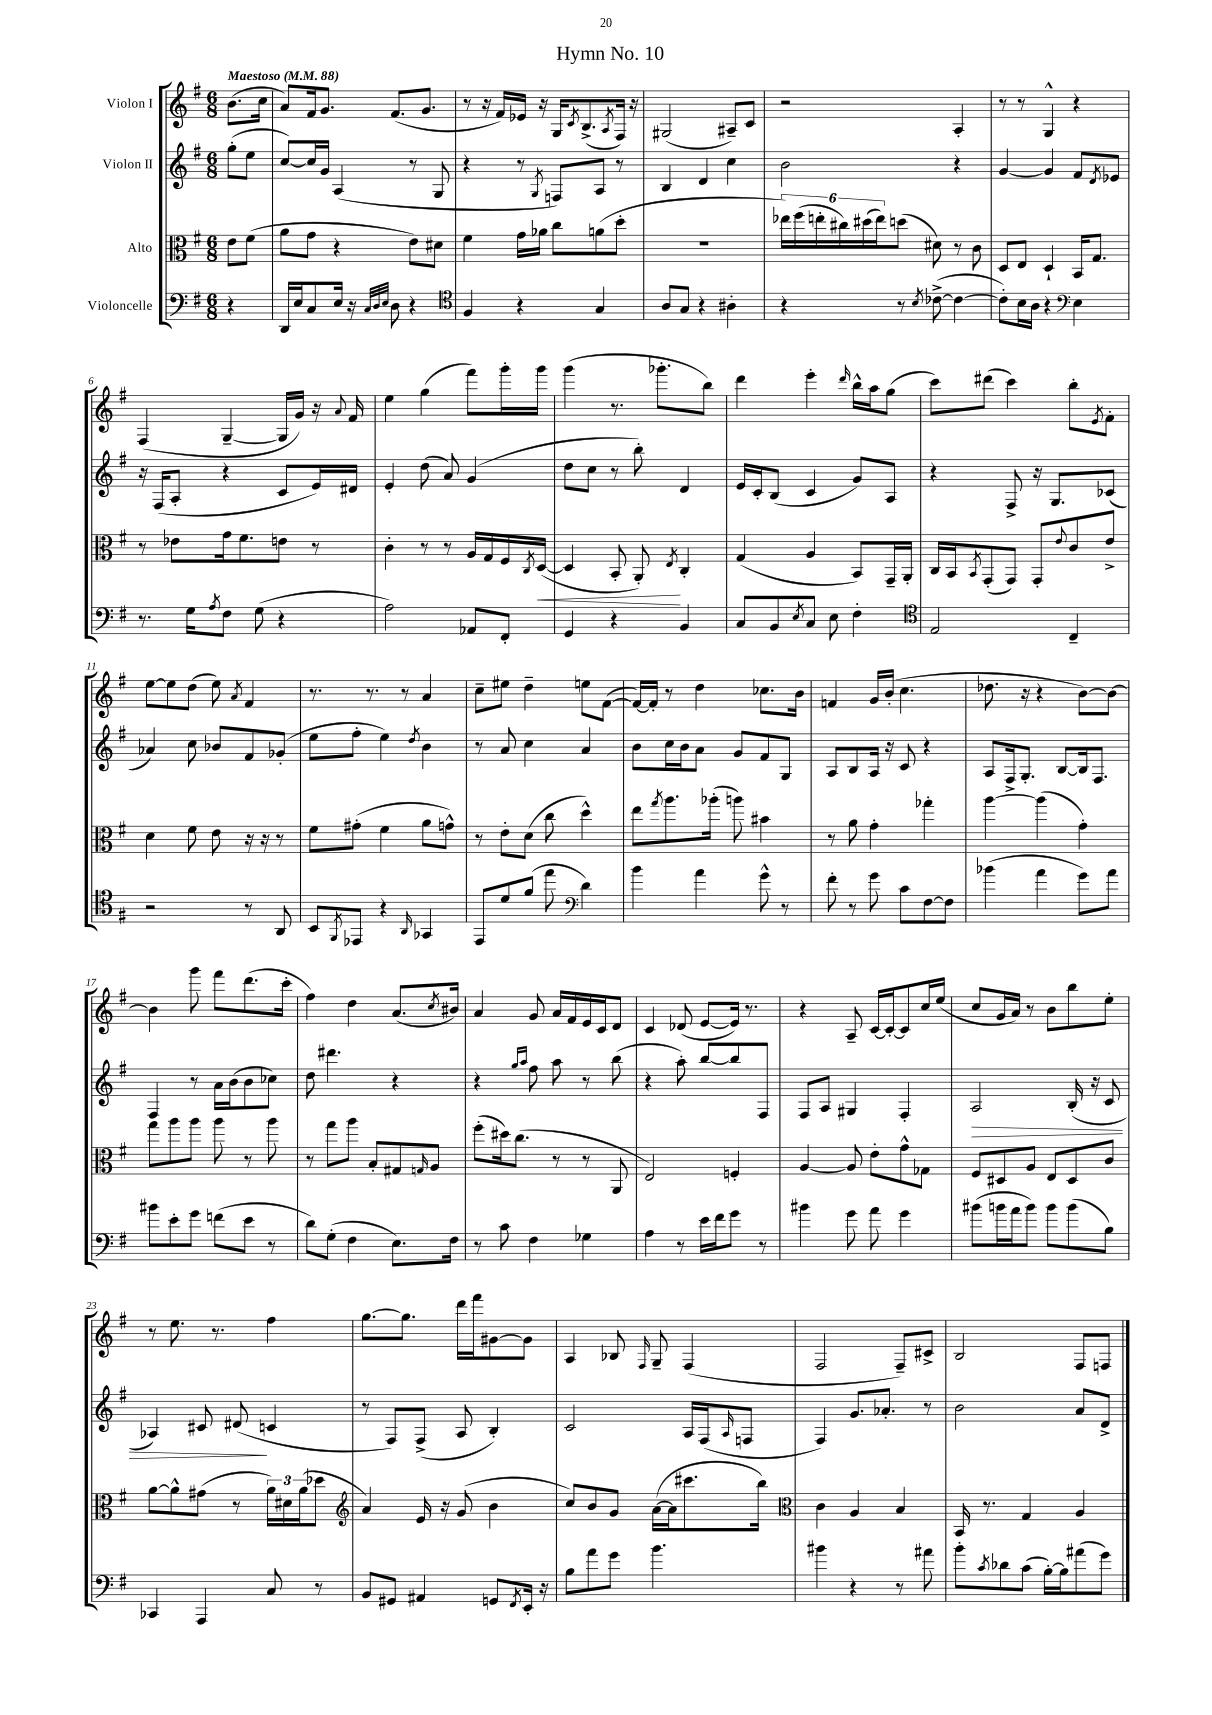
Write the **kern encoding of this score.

**kern	**kern	**dynam	**kern	**dynam	**kern
*part4	*part3	*part3	*part2	*part2	*part1
*staff4	*staff3	*staff3	*staff2	*staff2	*staff1
*I"Violoncelle	*I"Alto	*	*I"Violon II	*	*I"Violon I
*clefF4	*clefC3	*	*clefG2	*	*clefG2
*k[f#]	*k[f#]	*	*k[f#]	*	*k[f#]
*M6/8	*M6/8	*	*M6/8	*	*M6/8
*MM88	*MM88	*	*MM88	*	*MM88
=	=	=	=	=	=
!	!	!	!	!	!LO:TX:a:B:t=Maestoso
4r	8e\L	.	(8gg'\L	.	(8.b\L
.	(8f#\J	.	8ee\J	.	.
.	.	.	.	.	16cc\Jk
=1	=1	=1	=1	=1	=1
16DD/LL	8a\L	.	[8cc/L)	.	8a/L)
16E/J	.	.	.	.	.
8C/	8g\J	.	16cc/L]	.	16f#/k
.	.	.	16g/JJ	.	8.g/J
16E/Jk	4r	.	(4A/	.	.
16r	.	.	.	.	.
32qqC/LLL	.	.	.	.	.
32qqD/	.	.	.	.	.
32qqE/JJJ	.	.	.	.	.
8D\	.	.	.	.	(8.f#/L
4r	8e\L)	.	8r	.	.
.	.	.	.	.	8.g/J
.	8d#X\J	.	8G/	.	.
=2	=2	=2	=2	=2	=2
*clefC4	*	*	*	*	*
4F#/	4f#\	.	4r	.	8r
.	.	.	.	.	16r
.	.	.	.	.	16f#/LL)
4r	16g\LL	.	8r	.	16e-X/JJ
.	16a-X\JJ	.	.	.	16r
.	.	.	8qG/	.	.
.	8cc\L	.	8Fn/L)	.	16G/KL
.	.	.	.	.	8qc/
.	.	.	.	.	(8.B^/
4G/	(8an\	.	8A/J	.	.
.	.	.	.	.	8qA/
.	8dd'\J	.	8r	.	16F#/Jk)
.	.	.	.	.	16r
=3	=3	=3	=3	=3	=3
8A/L	2.r	.	4B/	.	(2G#X/
8G/J	.	.	.	.	.
4r	.	.	4d/	.	.
4A#X'\	.	.	4cc\	.	8A#X~/L)
.	.	.	.	.	8c/J
=4	=4	=4	=4	=4	=4
4r	24ee-X\LL)	.	2b\	.	2r
.	(24ff#\	.	.	.	.
.	24een'\	.	.	.	.
.	24cc#X\)	.	.	.	.
.	(24dd#X\	.	.	.	.
.	24ee\J)	.	.	.	.
8r	(8ddn\J	.	.	.	.
8qB/	.	.	.	.	.
([8c-X^\	8d#X\)	.	.	.	.
4c-\_	8r	.	4r	.	4A'/
.	8c\	.	.	.	.
=5	=5	=5	=5	=5	=5
8c-'\L])	8D/L	.	[4g/	.	8r
16B\L	8E/J	.	.	.	8r
16A\JJ	.	.	.	.	.
4r	4D`/	.	4g/]	.	4G^^/
*clefF4	*	*	*	*	*
4E\	16BB/KL	.	8f#/L	.	4r
.	8.G/J	.	.	.	.
.	.	.	8qd/	.	.
.	.	.	8e-X/J	.	.
!!LO:LB:g=z
=6	=6	=6	=6	=6	=6
8.r	8r	.	16r	.	(4F#/
.	.	.	(16F#/KL	.	.
.	8e-X\L	.	8A'/J	.	.
16G\KL	.	.	.	.	.
8qA/	.	.	.	.	.
8F#\J	16g\k	.	4r	.	[4G~/
.	8.f#\	.	.	.	.
(8G\	.	.	.	.	.
4r	8en\J	.	8c/L	.	16G/LL]
.	.	.	.	.	16g/JJ)
.	8r	.	16e/L)	.	16r
.	.	.	.	.	8qqa/
.	.	.	16d#X/JJ	.	16f#/
=7	=7	=7	=7	=7	=7
2A\)	4c'\	.	4e'/	.	4ee\
.	8r	.	(8dd\	.	(4gg\
.	8r	.	8a/)	.	.
8AA-X/L	16A/LL	.	(4g/	.	8fff#\L)
.	16G/	.	.	.	.
8FF#'/J	16F#/	.	.	.	16ggg'\L
.	8qC/	.	.	.	.
!	!	!LO:HP:b	!	!	!
.	([16D/JJ	<	.	.	16ggg\JJ
=8	=8	=8	=8	=8	=8
4GG/	4D/]	.	8dd\L	.	(4ggg\
.	.	.	8cc\J	.	.
4r	8BB'/	.	8r	.	8.r
.	8AA'/)	.	8bb'\)	.	.
.	.	.	.	.	8.ggg-X'\L
.	8qE/	.	.	.	.
4BB/	4C'/	[	4d/	.	.
.	.	.	.	.	8bb\J)
=9	=9	=9	=9	=9	=9
8C/L	(4G/	.	16e/LL	.	4ddd\
.	.	.	16c'/J	.	.
8BB/	.	.	(8B/J	.	.
8qE/	.	.	.	.	.
8C/J	4A/	.	4c/	.	4eee'\
8E\	.	.	.	.	.
.	.	.	.	.	16qqddd/
4F#'\	8BB/L)	.	8g/L)	.	16bb^^\LL
.	.	.	.	.	16aa\J
.	16GG~/L	.	8A/J	.	(8gg\J
.	16AA'/JJ	.	.	.	.
=10	=10	=10	=10	=10	=10
*clefC4	*	*	*	*	*
2E/	16C/LL	.	4r	.	8ccc\L)
.	16BB/J	.	.	.	.
.	8qBB/	.	.	.	.
.	(8GG'/	.	.	.	(8ddd#X\J
.	8GG/J)	.	8F#^/	.	4ccc\)
.	8GG'/L	.	16r	.	.
.	.	.	8.G/L	.	.
.	8qqe/	.	.	.	.
4C~/	8c/	.	.	.	8bb'\L
.	.	.	.	.	8qe/
.	8e^/J	.	(8c-X/J	.	8f#'\J
!!LO:LB:g=z
=11	=11	=11	=11	=11	=11
2r	4d\	.	4a-X/)	.	[8ee\L
.	.	.	.	.	8ee\]
.	8f#\	.	8cc\	.	(8dd\J
.	8e\	.	8b-X/L	.	8ee\)
.	.	.	.	.	8qa/
8r	16r	.	8f#/	.	4f#/
.	16r	.	.	.	.
8AA/	8r	.	(8g-X'/J	.	.
=12	=12	=12	=12	=12	=12
8BB/L	8f#\L	.	8ee\L	.	8.r
8qFF#/	.	.	.	.	.
8EE-X/J	(8g#X'\J	.	8ff#'\J	.	.
.	.	.	.	.	8.r
4r	4f#\	.	4ee\)	.	.
.	.	.	.	.	8r
16qqAA/	.	.	8qdd/	.	.
4GG-X/	8a\L	.	4b\	.	4a/
.	8gn^^\J)	.	.	.	.
=13	=13	=13	=13	=13	=13
8EE/L	8r	.	8r	.	8cc~\L
8d/	8e'\L	.	8a/	.	8ee#X\J
(8f#/J	(8d\J	.	4cc\	.	4dd~\
8ee\	8cc\	.	.	.	.
*clefF4	*	*	*	*	*
4d\)	4dd^^\)	.	4a/	.	8een\L
.	.	.	.	.	([8f#\J
=14	=14	=14	=14	=14	=14
4b\	8ee\L	.	8b\L	.	16f#/LL_)
.	.	.	.	.	16f#'/JJ]
.	8qgg/	.	.	.	.
.	8.aa\	.	16cc\L	.	8r
.	.	.	16b\J	.	.
4a\	.	.	8a\J	.	4dd\
.	(16aa-X'\Jk	.	.	.	.
.	8aan\)	.	8g/L	.	.
8g^^\	4b#X\	.	8f#/	.	8.cc-X\L
8r	.	.	8G/J	.	.
.	.	.	.	.	16b\Jk
=15	=15	=15	=15	=15	=15
8f#'\	8r	.	8A/L	.	4fn/
8r	8a\	.	8B/	.	.
8g\	4g'\	.	16A/Jk	.	16g/LL
.	.	.	16r	.	(16b'/JJ
8c\L	.	.	8c/	.	4.cc\
[8F#\	4gg-X'\	.	4r	.	.
8F#\J]	.	.	.	.	.
=16	=16	=16	=16	=16	=16
(4b-X\	[4aa\	.	8A/L	.	8.dd-X\
.	.	.	16F#^/k	.	.
.	.	.	8.G'/J	.	16r
4a\	(4aa\]	.	.	.	4r
.	.	.	[8B/L	.	.
8g\L)	4g'\)	.	16B/k]	.	[8b\L)
.	.	.	8.F#/J	.	.
8a\J	.	.	.	.	8b\J_
!!LO:LB:g=z
=17	=17	=17	=17	=17	=17
8b#X\L	8gg\L	.	4F#/	.	4b\]
8e'\	8aa\	.	.	.	.
8g\J	8aa\J	.	8r	.	8ggg\
(8fn\L	8aa\	.	16a\LL	.	8fff#\L
.	.	.	(16b\J	.	.
8e\J	8r	.	8b\	.	(8.ddd\
8r	8aa\	.	8cc-X\J)	.	.
.	.	.	.	.	16ccc'\Jk
=18	=18	=18	=18	=18	=18
8d\L)	8r	.	8dd\	.	4ff#\)
(8G'\J	8gg\L	.	4.ddd#X\	.	.
4F#\	8aa\J	.	.	.	4dd\
.	8B'/L	.	.	.	.
8.E\L)	8G#X/	.	4r	.	(8.a/L
.	16qqGn/	.	.	.	.
.	8A/J	.	.	.	.
.	.	.	.	.	8qcc/
16F#\Jk	.	.	.	.	16b#X/Jk)
=19	=19	=19	=19	=19	=19
8r	(8ff#'\L	.	4r	.	4a/
8c\	16dd#X\k)	.	.	.	.
.	(8.cc\J	.	.	.	.
.	.	.	16qqgg/LL	.	.
.	.	.	16qqaa/JJ	.	.
4F#\	.	.	8ff#\	.	8g/
.	8r	.	8aa\	.	16a/LL
.	.	.	.	.	16f#/
4G-X\	8r	.	8r	.	16e/
.	.	.	.	.	16c/J
.	8AA/	.	(8bb\	.	8d/J
=20	=20	=20	=20	=20	=20
4A\	2E/)	.	4r	.	4c/
8r	.	.	8aa'\)	.	(8d-X/
16e\LL	.	.	[8bb/L	.	[8e/L
16f#\J	.	.	.	.	.
8g\J	4Fn'/	.	8bb/]	.	16e/Jk])
.	.	.	.	.	8.r
8r	.	.	8F#/J	.	.
=21	=21	=21	=21	=21	=21
4b#X\	[4A/	.	8F#/L	.	4r
.	.	.	8A/J	.	.
8g\	8A/]	.	4G#X/	.	8A~/
8a\	8e'\L	.	.	.	[16c/LL
.	.	.	.	.	16c'/J_
4g\	8g^^\	.	4F#'/	.	8c/]
.	8G-X\J	.	.	.	16cc/L
.	.	.	.	.	(16ee/JJ
=22	=22	=22	=22	=22	=22
!	!	!	!	!LO:HP:b	!
(8b#X\L	8F#/L	.	2A/	>	8cc/L
16bn\L	8D#X/	.	.	.	16g/L
16a\J	.	.	.	.	16a/JJ)
8b\J)	8A/J	.	.	.	8r
8b\L	8E/L	.	.	.	8b\L
(8b\	8D#/	.	(16B'/	.	8bb\
.	.	.	16r	.	.
8B\J)	8c/J	.	8c/	.	8ee'\J
!!LO:LB:g=z
=23	=23	=23	=23	=23	=23
4CC-X/	[8a\L	.	4A-X/)	.	8r
.	8a^^\]	.	.	.	8.ee\
4AAA/	(8g#X\J	.	8c#X/	.	.
.	.	.	.	.	8.r
.	8r	.	(8d#X/	.	.
8C/	24a\LL)	.	4cn/	]	4ff#\
.	24d#X\	.	.	.	.
.	(24a\J	.	.	.	.
8r	8dd-X\J	.	.	.	.
=24	=24	=24	=24	=24	=24
*	*clefG2	*	*	*	*
8BB/L	4a/)	.	8r	.	[8.gg\L
8GG#X/J	.	.	8F#/L)	.	.
.	.	.	.	.	8.gg\J]
4AA#X/	16e/	.	(8F#^/J	.	.
.	16r	.	.	.	.
.	(8g/	.	8A/	.	16ddd\LL
.	.	.	.	.	16fff#\J
8GGn/L	4b\	.	4B'/)	.	[8g#X\
8qFF#/	.	.	.	.	.
16EE'/Jk	.	.	.	.	8g#\J]
16r	.	.	.	.	.
=25	=25	=25	=25	=25	=25
8B\L	8cc/L)	.	2c/	.	4A/
8a\	8b/	.	.	.	.
8g\J	8g/J	.	.	.	8B-X/
.	.	.	.	.	16qqF#/
4.b\	([16a\LL	.	.	.	8G~/
.	16a\J]	.	.	.	.
.	8.ccc#X\	.	16A/LL	.	(4F#/
.	.	.	(16F#/J	.	.
.	.	.	16qqA/	.	.
.	.	.	8Fn/J	.	.
.	16bb\Jk)	.	.	.	.
=26	=26	=26	=26	=26	=26
*	*clefC3	*	*	*	*
4b#X\	4c\	.	4F#/)	.	2F#/
4r	4A/	.	8.g/L	.	.
.	.	.	8.a-X'/J	.	.
8r	4B/	.	.	.	8F#~/L)
8a#X\	.	.	8r	.	8c#X^/J
=27	=27	=27	=27	=27	=27
8b'\L	16BB/	.	2b\	.	2B/
.	8.r	.	.	.	.
8qc/	.	.	.	.	.
8d-X\	.	.	.	.	.
(8c\J	4G/	.	.	.	.
[16B'\LL)	.	.	.	.	.
16B\J]	.	.	.	.	.
(8a#X\	4A/	.	8a/L	.	8F#/L
8g\J)	.	.	8d^/J	.	8Fn/J
==	==	==	==	==	==
*-	*-	*-	*-	*-	*-
